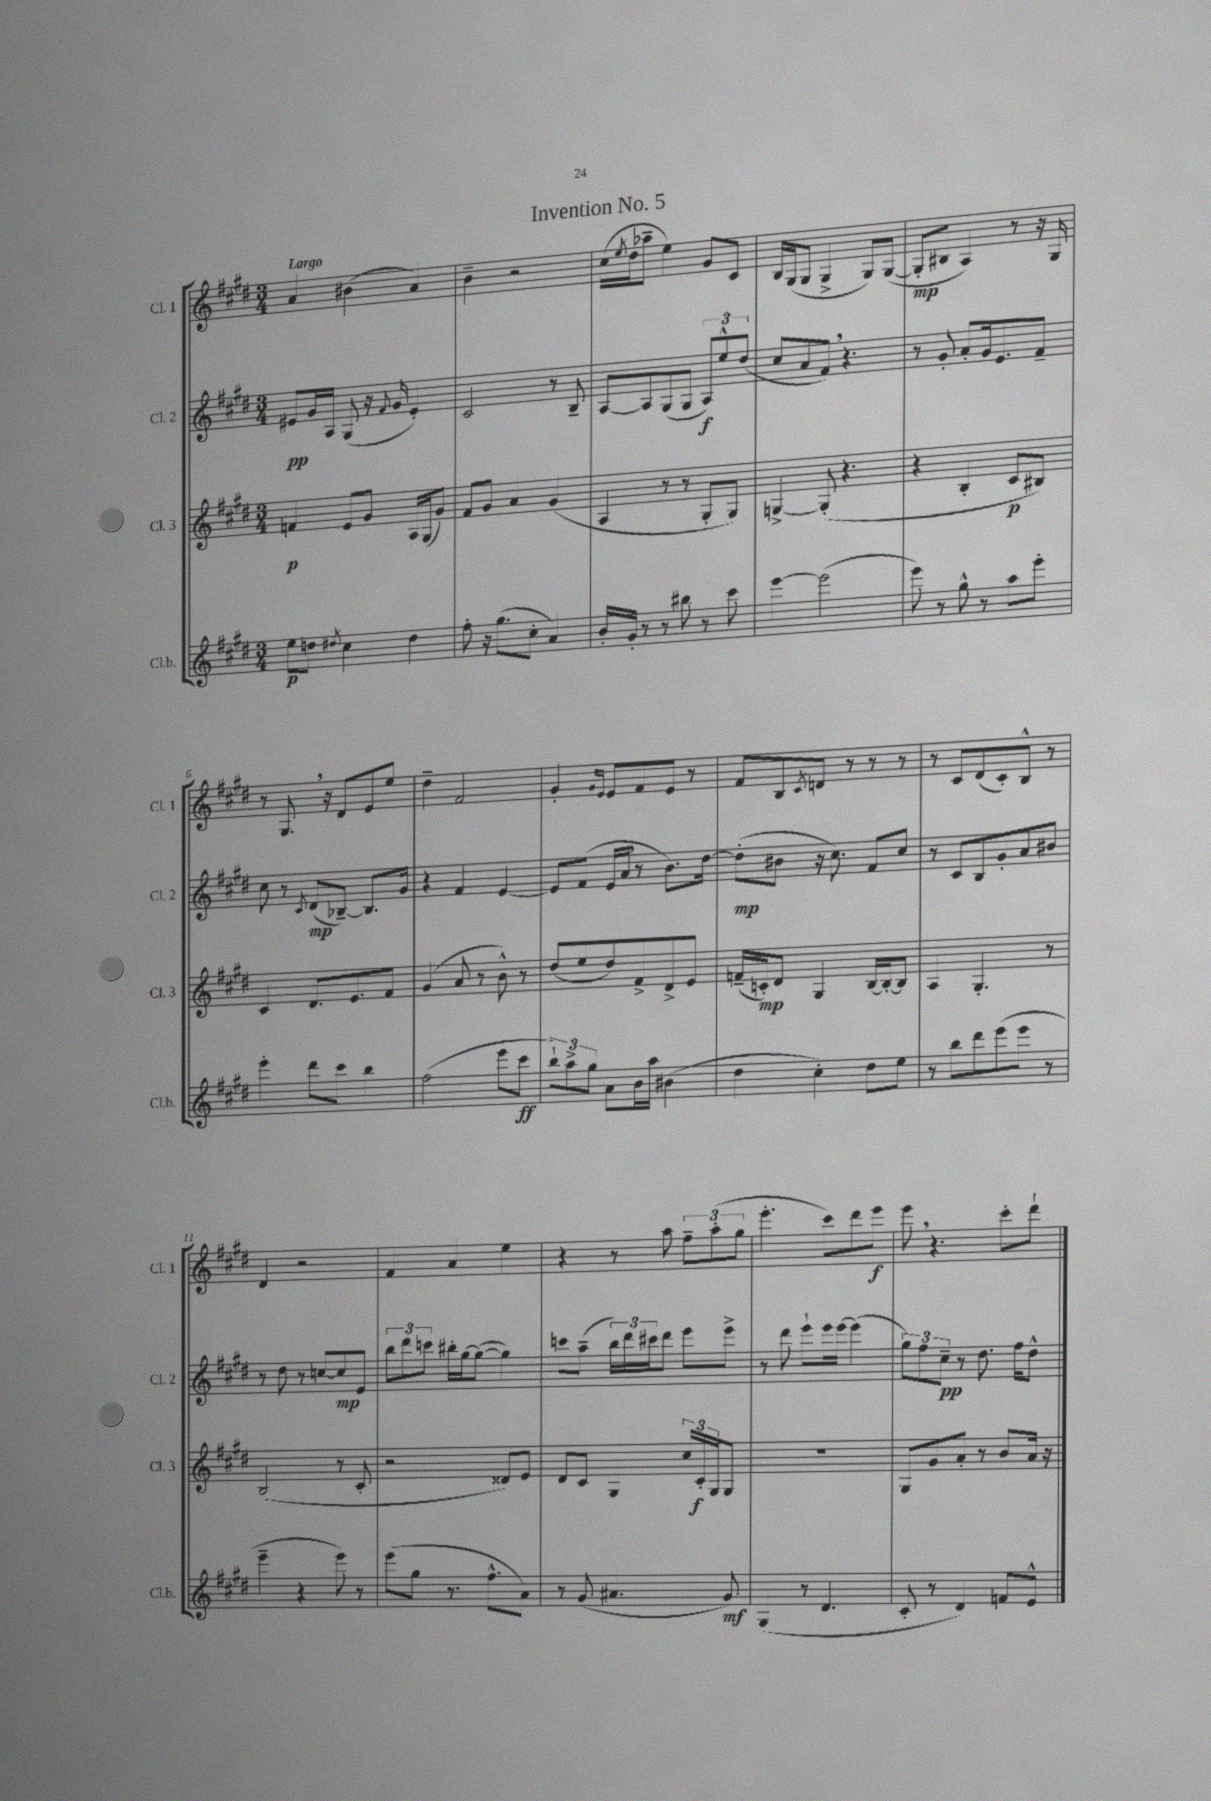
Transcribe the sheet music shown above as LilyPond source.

\header { title = "Invention No. 5" }
<<
\new StaffGroup <<
\new Staff = "s0" \with { instrumentName = "Cl. 1" shortInstrumentName = "Cl. 1" } {
    \clef treble \key e \major \numericTimeSignature \time 3/4 \tempo "Largo"
    a'4 bis'4( a'4) |
    b'4-- r2 |
    cis''16( \acciaccatura { e''8 } dis''16 aes''8-- e''4) gis'8 cis'8 |
    b16 gis16( gis8 gis4-> gis8) gis8~( |
    gis8-.\mp bis8 a4) r8 r16 gis16 |
    r8 gis8. \breathe r16 dis'8 e'8 e''8 |
    dis''4-- fis'2 |
    gis'4-. \grace { gis'16 e'16 } e'8 fis'8 e'8 r8 |
    fis'8 b8 \acciaccatura { cis'8 } d'8 r8 r8 r8 |
    r8 cis'8 dis'8( cis'8-.) b8-^ r8 |
    dis'4 r2 |
    fis'4 a'4 e''4 |
    r4 r8 a''8 \tuplet 3/2 { fis''8-- a''8-.( gis''8 } |
    e'''4.-. cis'''8) dis'''8 e'''8\f |
    e'''8 \breathe r4. cis'''8-. dis'''8-! \bar "|." |
}
\new Staff = "s1" \with { instrumentName = "Cl. 2" shortInstrumentName = "Cl. 2" } {
    \clef treble \key e \major \numericTimeSignature \time 3/4
    eis'8\pp gis'16 a16 gis8( r16 \appoggiatura { fis'8 } gis'16 eis'4-.) |
    cis'2 r8 b8-- |
    a8~ a8 gis8( gis8 \tuplet 3/2 { a8\f) e''8-^ dis''8( } |
    cis''8 a'8 fis'8) \breathe r4. |
    r8 gis'8-. a'8-. gis'16 e'8. fis'8-- |
    cis''8 r8 \acciaccatura { cis'8 } dis'8\mp( bes8~--) bes8. gis'16 |
    r4 fis'4 e'4~ |
    e'8 fis'8( e'16 a'16 \breathe r8 b'8.) dis''16~ |
    dis''8-.\mp( bis'8 r16 cis''8.) fis'8 cis''8 |
    r8 cis'8 b8 gis'8-. a'8 bis'8 |
    r8 dis''8 r8 c''8~ c''8\mp e'8 |
    \tuplet 3/2 { b''8 dis'''8 c'''8 } bis''16-. gis''16~ gis''8~( gis''4) |
    c'''8 a''8--( \tuplet 3/2 { b''16) dis'''16 cis'''16 } dis'''8 e'''8 e'''8-> |
    r8 dis'''8 e'''8-! e'''16 e'''16~ e'''4( |
    \tuplet 3/2 { gis''8) fis''8 cis''8--\pp } r8 dis''8. fis''16 dis''8-^ \bar "|." |
}
\new Staff = "s2" \with { instrumentName = "Cl. 3" shortInstrumentName = "Cl. 3" } {
    \clef treble \key e \major \numericTimeSignature \time 3/4
    f'4\p e'8 gis'8 a16 gis16( gis'8) |
    fis'8 gis'8 a'4 gis'4( |
    a4 r8 r8 gis8-. gis8) |
    g4~-> g8-.( r4. |
    r4 b4-. cis'8\p bis8) |
    cis'4 dis'8. e'8. fis'8 |
    gis'4( a'8 r8 b'8-^) r8 |
    dis''8( e''8 dis''8) fis'8-> dis'8-> e'8 |
    f'16--( c'16-.\mp) dis'8 gis4 b16~ b16~-. b8 |
    a4 gis4.-. r8 |
    b2( r8 cis'8-. |
    r2 disis'8) e'8 |
    dis'8 cis'8 gis4 \tuplet 3/2 { cis''16 cis'16-.\f gis16 } gis8 |
    R2. |
    gis8 gis'8 a'8-. r8 b'8 a'16 r16 \bar "|." |
}
\new Staff = "s3" \with { instrumentName = "Cl.b." shortInstrumentName = "Cl.b." } {
    \clef treble \key e \major \numericTimeSignature \time 3/4
    e''8\p d''8 \acciaccatura { dis''8 } cis''4 dis''4 |
    fis''8-. r16 gis''8.( cis''8-. a'4) |
    b'16-. gis'16-. r8 r8 bis''8 r8 cis'''8 |
    e'''4~ e'''2( |
    e'''8) r8 gis''8-^ r8 a''8 e'''8-. |
    e'''4-. dis'''8 cis'''8 b''4 |
    fis''2( e'''8 cis'''8\ff |
    \tuplet 3/2 { b''8-!) a''8-> gis''8 } a'8 b'16 a''16 bis'4( |
    dis''4 cis''4-.) dis''8 e''8 |
    r8 b''8 dis'''8 e'''8( e'''8 r8 |
    e'''4-- r4 e'''8) r8 |
    e'''8( gis''8 r8. fis''8.-^ a'8) |
    r8 gis'8( ais'4. gis'8\mf) |
    gis4( r8 dis'4. |
    cis'8-. r8 dis'4) f'8 e'8-^ \bar "|." |
}
>>
>>
